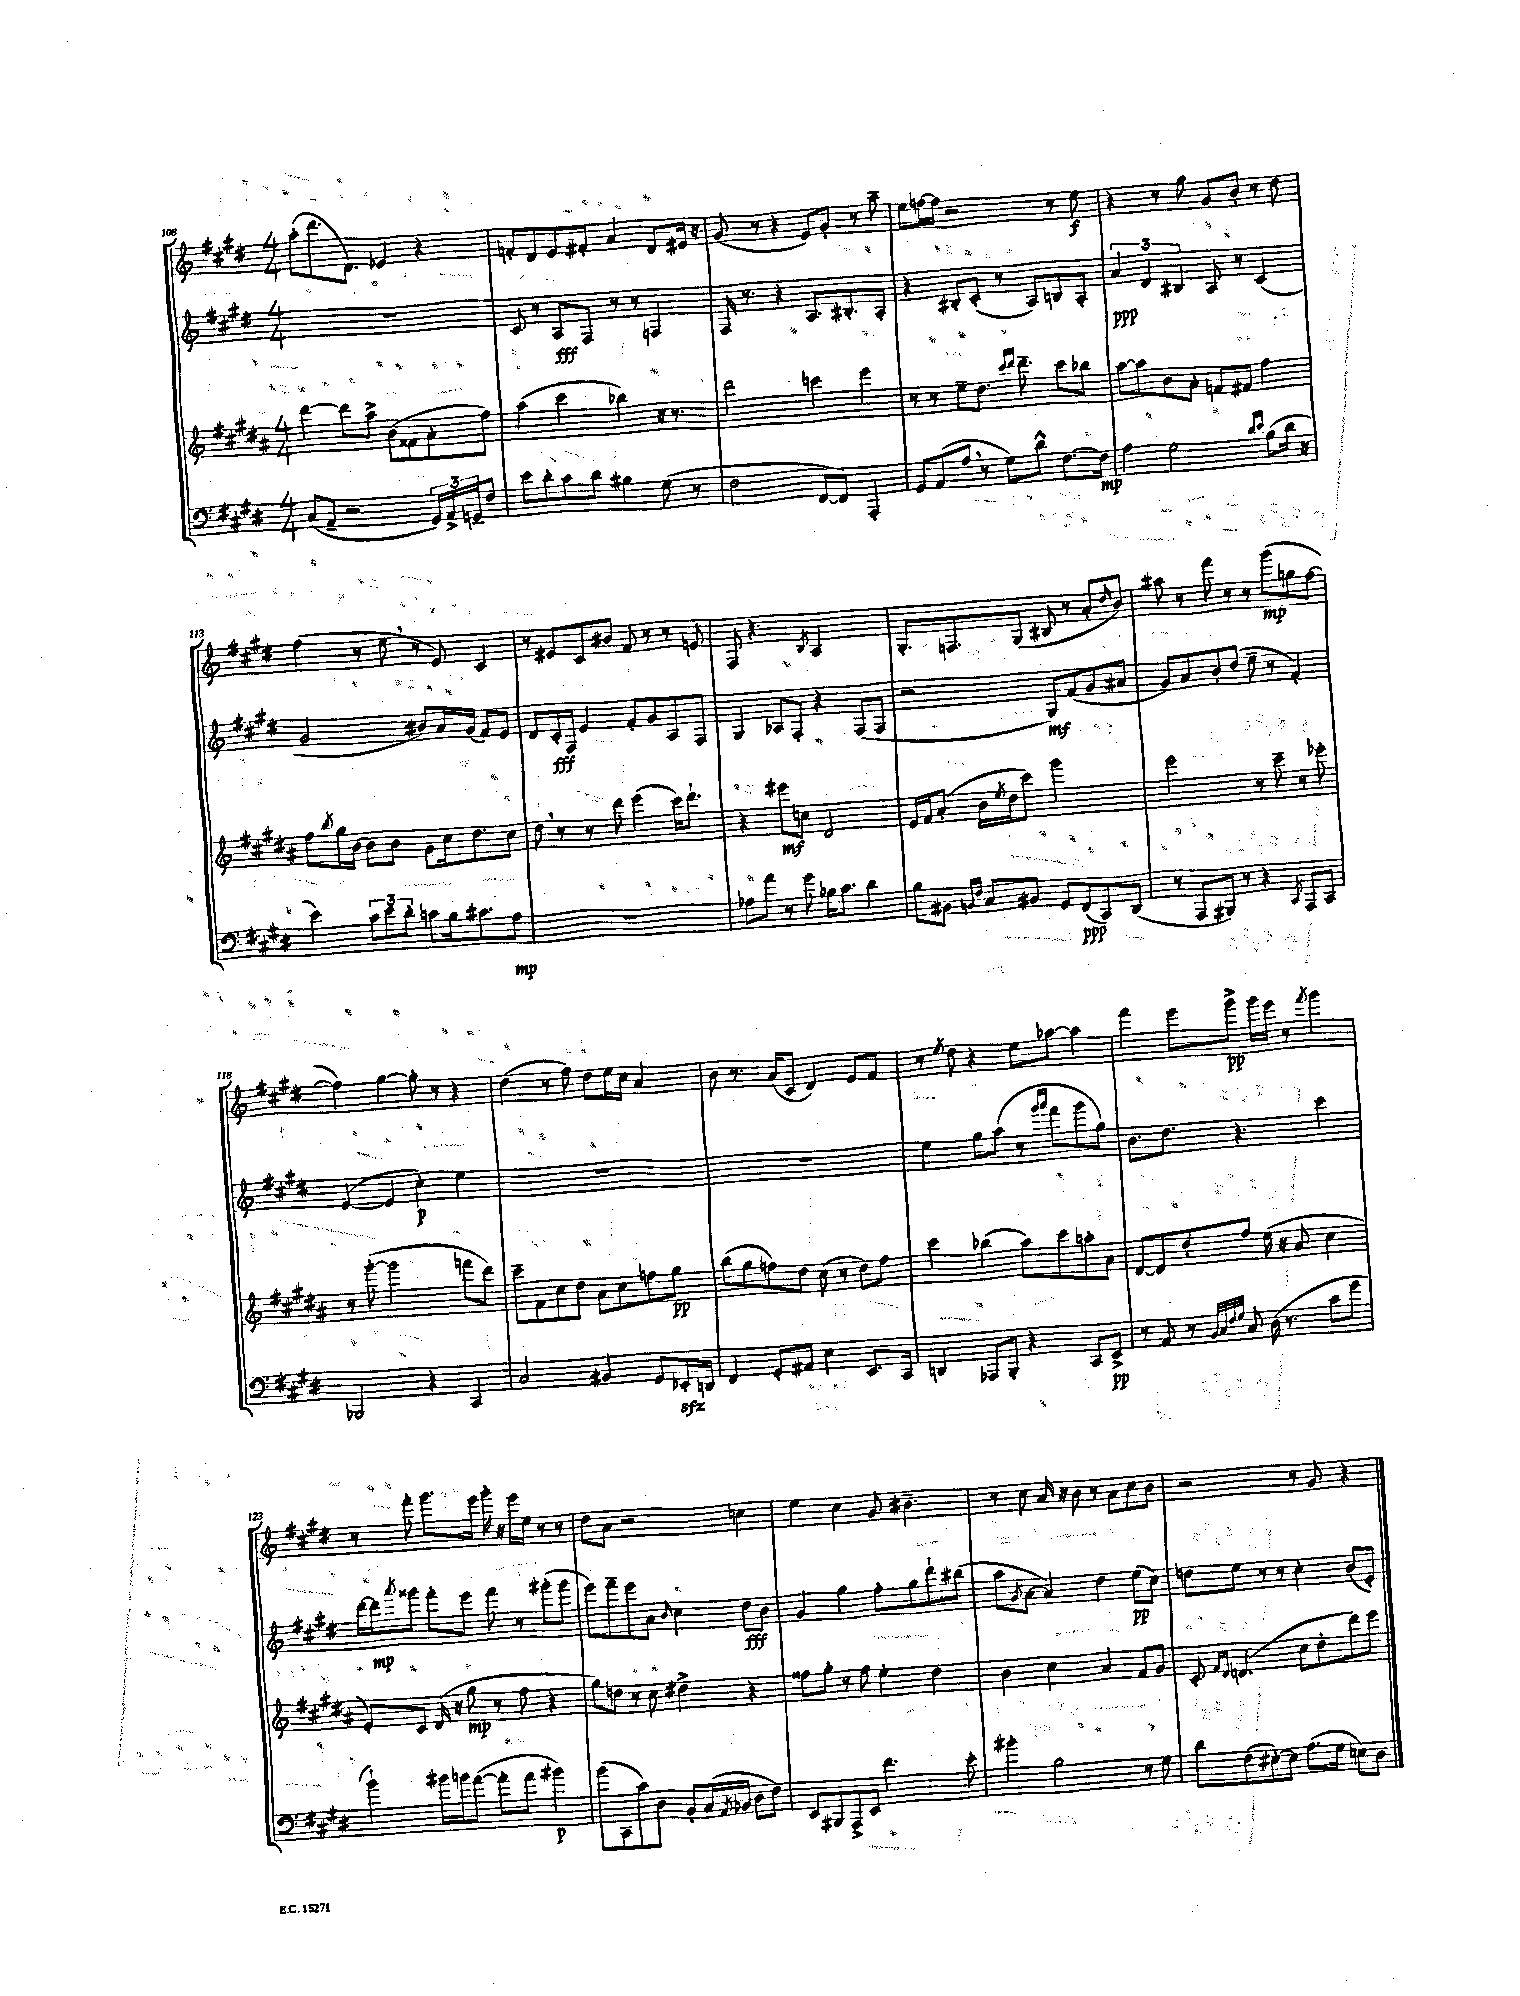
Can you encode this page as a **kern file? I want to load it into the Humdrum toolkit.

**kern	**kern	**kern	**kern
*staff4	*staff3	*staff2	*staff1
*clefF4	*clefG2	*clefG2	*clefG2
*k[f#c#g#d#]	*k[f#c#g#d#a#]	*k[f#c#g#d#]	*k[f#c#g#d#]
*M4/4	*M4/4	*M4/4	*M4/4
(8C#/L	[4ddd#\	1r	(8aa'\L
8AA~/J	.	.	8.ddd#\
2r	8ddd#\]L	.	.
.	.	.	8.d#\J)
.	8aa#^\J	.	.
.	(8b\L	.	4e-/
.	8f##\	.	.
24GG#/LL)	8a#'\	.	4r
24AA^/	.	.	.
24GG~/J	.	.	.
8F#/J	8ff#\J)	.	.
=	=	=	=
8e\L	(4aa#\	8c#/	8f'/L
8d#'\	.	8r	8d#/
8c#\	4ccc#\	8A/L	8e/
8d#\J	.	8F#/J	8f#'/J
4B#\	4bb-\)	8r	4a/
.	.	8r	.
(8G#\	16r	4F/	8d#/L
.	8.r	.	.
8r	.	.	16e#/Jk
.	.	.	16r
=	=	=	=
2F#\	2ddd#\	16F#/	(8g#/
.	.	8.r	.
.	.	.	8r
.	.	4r	4r
[8FF#/L	4ccc\	8.A/L	8e/L)
8FF#/]J)	.	.	8g#'/J
.	.	8.B#'/	.
4AAA'/	4eee\	.	8r
.	.	8A'/J	8aa~\
=	=	=	=
8GG#/L	8r	4r	8ee\L
(8AA/	8r	.	[16ff\L
.	.	.	16ff\]JJ
8A/J	8ee~\L	8B#'/L	2r
8r	8.dd#\J	(8c#'/J	.
8G#\L)	.	8r	.
.	16qqccc#/LL	.	.
.	16qqddd#/JJ	.	.
.	8.ddd#~\	.	.
8d#^^\J	.	8A/L)	.
[8.F#\L	8ccc#\L	8B/	8r
.	8bb-\J	8A'/J	8ee\
16F#\]Jk	.	.	.
=	=	=	=
4A\	[8aa#\L	6a/	4r
.	8aa#\]	.	.
.	.	6d#/	.
2G#\	8b\	.	8r
.	.	6B#/	.
.	8a#'\J	.	8gg#\
.	8f/L	8A/	8g#/L
.	8f#/J	8r	8b'/J
16qqd#/LL	.	.	.
16qqe/JJ	.	.	.
(8B\L	4ff#\	(4c#/	8r
16d#\Jk	.	.	8dd#\
16r	.	.	.
=	=	=	=
4e\)	8ff#\L	2g#/	(4ff#\
.	8qbb/	.	.
.	16gg#\L	.	.
.	[16b\JJ	.	.
12c#\L	8b\]L	.	8r
12e\	.	.	.
.	8b\J	.	8ee\
12d#'\J	.	.	.
8c\L	8g#\L	8b#/L)	8r
16B\k	16cc#\k	16a/L	8e/)
8.c#\	8.dd#\	(16g#/JJ	.
.	.	8f#/L)	4c#/
8A\J	8cc#\J	8e/J	.
=	=	=	=
1r	8dd#\	8d#/L	8r
.	8r	16c#'/L	8e#/L
.	.	16F#/JJ	.
.	8r	4e/	8c#/
.	8ddd#\	.	8b#/J
.	(4eee\	8f#'/L	8f#/
.	.	8g#/	8r
.	16ccc#\LK)	8A/	8r
.	8.ddd#`\J	.	.
.	.	8F#/J	8e/
=	=	=	=
8A-\L	4r	4G#/	8F#/
8a\J	.	.	4.r
8r	8eee#\L	8A-/L	.
8g#\	8cc\J	8F#'/J	.
.	.	.	8qB/
16B-\LK	2d#/	4r	2A/
8.c#\J	.	.	.
4d#\	.	(8F#/L	.
.	.	8F#/J	.
=	=	=	=
8B\L	16e/LL	2r	8.G#'/L
.	16f#/J	.	.
8BB#\J	(8a#'/J	.	.
.	.	.	8.F/
16qqBB/LL	.	.	.
16qqF#/JJ	.	.	.
8C#/L	16b\LL	.	.
.	8qee/	.	.
.	16dd#\J	.	.
8BB#/J	8ccc#\J)	.	(8G#/J
8GG#/L	2ggg#\	8G#/L)	8B#/
(8FF#/	.	(8f#/	8r
8CC#/)	.	8g#/	8a'/L
.	.	.	16qqdd#/
(8DD#/J	.	8a#/J	8b/J)
=	=	=	=
8r	2eee\	8g#/L)	8aa#\
8AAA/L	.	8a/	8r
8BBB#/J)	.	8b'/	8fff#\
8r	.	(8dd#/J	8r
4r	8r	8ee~\	8r
.	8ccc#~\	8r	(8ggg#\L
8qCC#/	.	.	.
8AAA/L	8r	4f#'/)	8gg\
8CC#/J	8eee-'\	.	[8ff#\J
=	=	=	=
2BBB-/	8r	([4e/	4ff#\])
.	([8ggg#'\	.	.
.	2ggg#\]	4e/]	[4gg#\
4r	.	4cc#'\)	8gg#'\]
.	.	.	8r
4CC#/	8fff\L	4ee\	4r
.	8ddd#\J)	.	.
=	=	=	=
2C#/	8ccc#~\L	1r	(4dd#\
.	8f#\	.	.
.	8cc#\	.	8r
.	8dd#\J	.	8ff#\)
4BB#/	8a#\L	.	8dd#\L
.	8cc#\	.	16ee\L
.	.	.	16cc#\JJ
8GG#/L	8ff\	.	4a/
16EE-'/L	8gg#\J	.	.
16DD/JJ	.	.	.
=	=	=	=
4FF#/	(8bb\L	1r	8b\
.	8gg#\	.	8.r
8GG#'/L	8ff\)	.	.
.	.	.	(16a/LK
8AA#/J	8dd#\J	.	8c#/J
4E\	(8cc#\	.	4d#/)
.	8r	.	.
8.EE/L	8dd#\L)	.	8e/L
.	8ff\J	.	8f#/J
16CC#/Jk	.	.	.
=	=	=	=
4DD/	4ccc#\	4ee\	8r
.	.	.	8qee/
.	.	.	8dd#\
8AAA-/L	(4bb-\	8gg#\L	4r
8BBB'/J	.	(8aa\J	.
4r	8aa#\L)	8r	8ee\L
.	.	16qqggg#/LL	.
.	.	16qqaaa/JJ	.
.	8ccc#\	8fff#\L	[8aa-\J
8CC#/L	8aa'\	8ggg#\	4aa-\]
8EE^/J	8a#\J	8gg#\J)	.
=	=	=	=
8r	[8d#/L	8.b\L	4fff#\
8AA/	8d#/]	.	.
.	.	8.dd#\J	.
8r	8dd#'/	.	8eee\L
32qqBB/LLL	.	.	.
32qqC#/	.	.	.
32qqF#/	.	.	.
32qqG#/JJJ	.	.	.
8C#/	8ff#/J	4.r	8ggg#^\J
(16D#\	(16ee\	.	16ggg#\LL
8.r	16r	.	16eee\JJ
.	8a#/	.	8r
.	.	.	8qfff#/
8c#\L	4cc#\	4ccc#\	4ggg#\
8g#\J	.	.	.
=	=	=	=
4b`\)	8e'/L)	[16ddd#\LL	8r
.	.	16ddd#\]J	.
.	.	8qaaa/	.
.	8c#/J	8ggg##\J	8fff#'\
16b#\LL	(16d#/	8fff#'\L	8.ggg#\L
16b\J	16r	.	.
([8a\J	8gg#\	8eee\J	.
.	.	.	16eee\Jk
8a'\]L	8r	8fff#\	16ggg#'\
.	.	.	16r
8a\J	8ff#\	8r	16eee\LL
.	.	.	16ee\JJ
4b#\)	4r	(8ggg#'\L	8r
.	.	8ggg#\J	8r
=	=	=	=
(8b\L	8gg#\L)	8eee\L)	8dd#\L
8CC#\	8dd\J	8fff#~\	8a\J
8c#\)	8r	8eee\	2r
8D#\J	8cc#\	8a\J	.
.	.	16qqb/	.
8BB'/L	4dd#^\	4cc#\	.
(16C#/L	.	.	.
8qAA/	.	.	.
16BB-/JJ	.	.	.
8D#\L	4r	8dd#\L	4cc\
8F#\J)	.	8b\J	.
=	=	=	=
8EE/L	8ff##\L	4g#/	4ee\
8BBB#/	8gg#'\J	.	.
8AAA^/	8r	4gg#\	4cc#\
8EE/J	8ff##\	.	.
4.f#\	4ee'\	8ff#'\L	8g#/
.	.	8gg#\	4.b#~\
.	4dd#\	8ddd#`\	.
8e'\	.	(8bb#\J	.
=	=	=	=
4b#'\	4b\	8aa\L	8r
.	.	8qg#/	.
.	.	[8a\J	8cc#\
2B\	4cc#\	4a/])	16a/
.	.	.	16r
.	.	.	8b\
.	4a#/	4dd#\	8r
.	.	.	8a\L
8r	8f#/L	(8ee\L	8cc#\
8G#\	8g#/J	8cc#\J)	8b\J
=	=	=	=
8d#\L	8c#'/	8dd\L	2r
.	16qqf#/LL	.	.
.	16qqd#/JJ	.	.
(8F#\	(4.d/	8ee\J	.
[8E#'\)	.	8r	.
8E#\]J	.	8r	.
(8.A\L	8cc#\L	4cc#'\	8r
.	8dd#'\	.	8g#/
16G#\Jk	.	.	.
8E\L)	8ddd#\)	(8b/L	4r
8D#\J	8eee\J	8e'/J)	.
==	==	==	==
*-	*-	*-	*-
